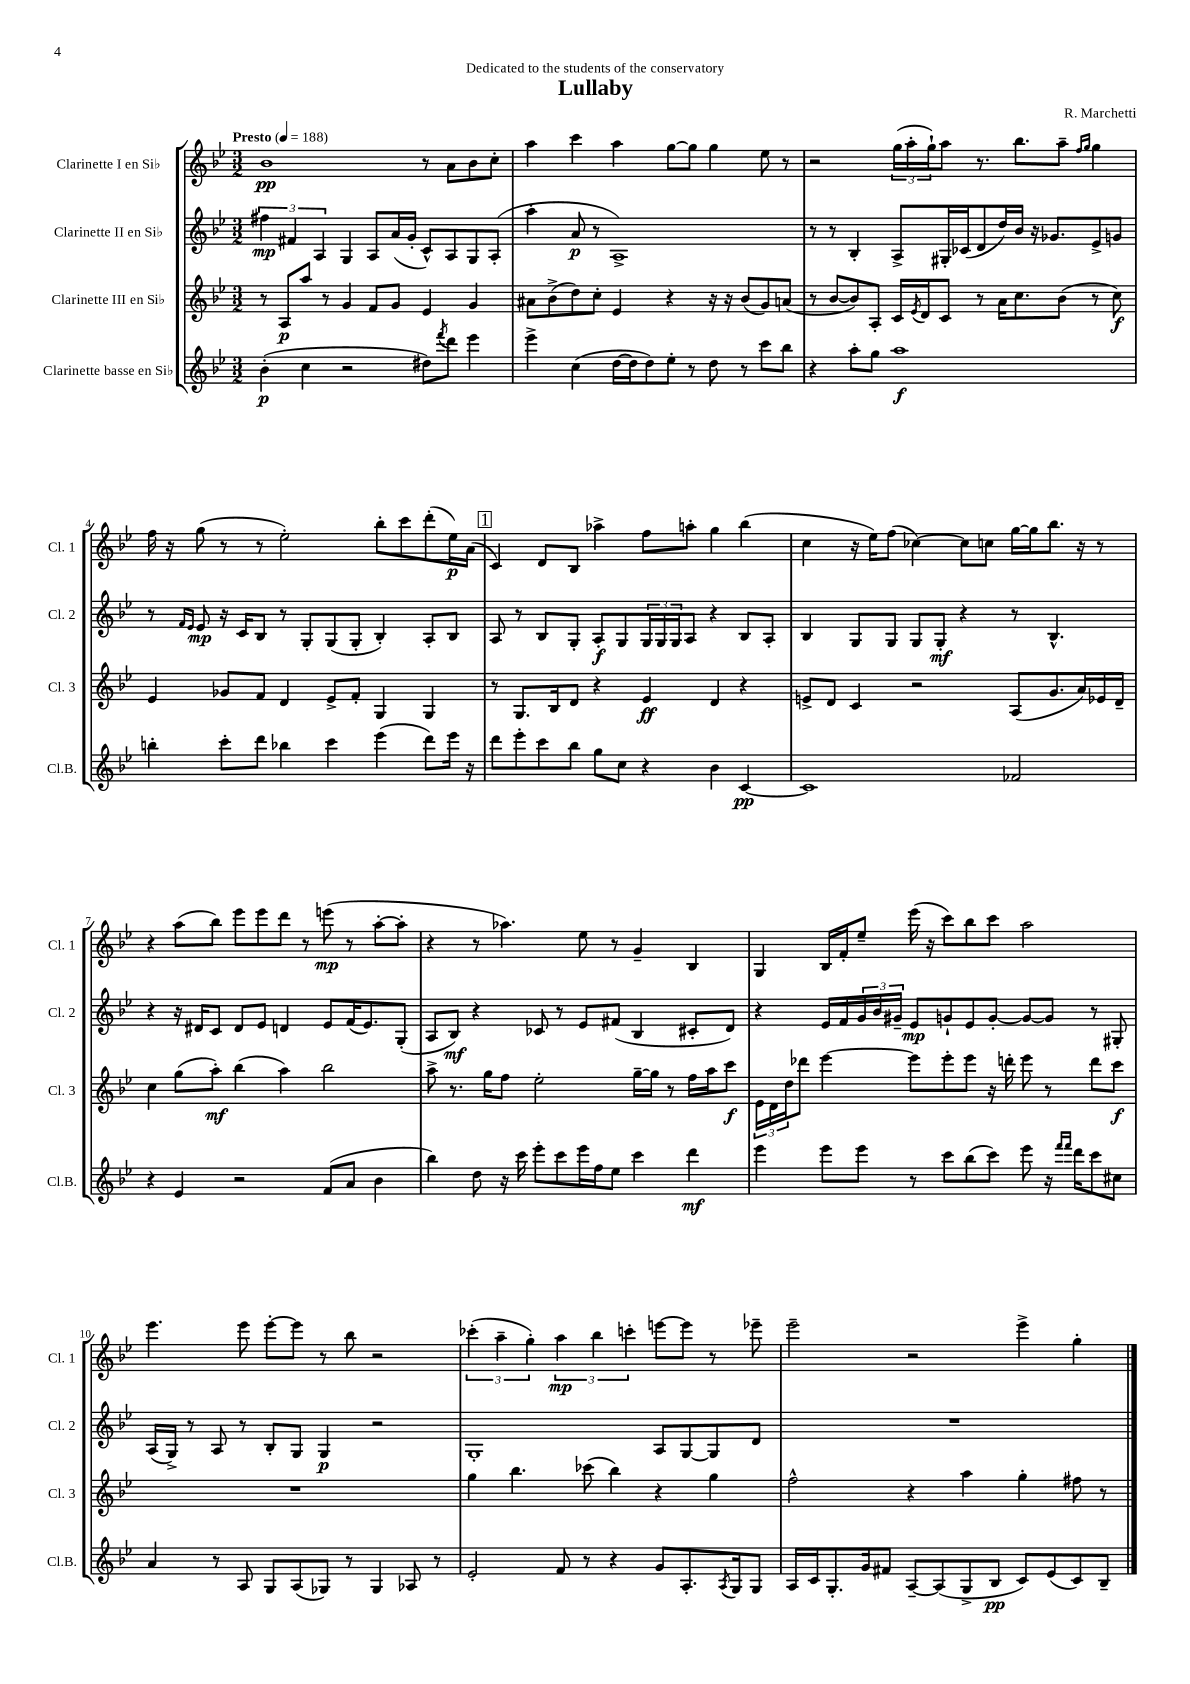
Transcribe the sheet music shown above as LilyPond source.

\header { title = "Lullaby" composer = "R. Marchetti" dedication = "Dedicated to the students of the conservatory" }
<<
\new StaffGroup <<
\new Staff = "s0" \with { instrumentName = "Clarinette I en Sib" shortInstrumentName = "Cl. 1" } {
    \clef treble \key bes \major \numericTimeSignature \time 3/2 \tempo "Presto" 4 = 188
    bes'1\pp r8 a'8 bes'8 c''8-. |
    a''4 c'''4 a''4 g''8~ g''8 g''4 ees''8 r8 |
    r2 \tuplet 3/2 { g''16( a''16-. g''16-!) } a''8 r8. bes''8. a''8-- \grace { f''16 g''16 } g''4 |
    f''16 r16 g''8( r8 r8 ees''2-.) bes''8-. c'''8 d'''8-.( ees''16\p) a'16( |
    \mark \markup { \box "1" } c'4) d'8 bes8 aes''4-> f''8 a''8-. g''4 bes''4( |
    c''4 r16 ees''16) f''8( ces''4~) ces''8 c''8 g''16~ g''16 bes''8. r16 r8 |
    r4 a''8( bes''8) ees'''8 ees'''8 d'''8 r8 e'''8\mp( r8 a''8~-. a''8-. |
    r4 r8 aes''4.) ees''8 r8 g'4-- bes4 |
    g4 bes16 f'16-. ees''8-- ees'''16( r16 c'''8) bes''8 c'''8 a''2 |
    ees'''4. ees'''8 ees'''8~-. ees'''8 r8 bes''8 r2 |
    \tuplet 3/2 { ces'''4-.( a''4-- g''4-.) } \tuplet 3/2 { a''4\mp bes''4 c'''4-. } e'''8~ e'''8 r8 ees'''8-- |
    ees'''2-- r2 ees'''4-> g''4-. \bar "|." |
}
\new Staff = "s1" \with { instrumentName = "Clarinette II en Sib" shortInstrumentName = "Cl. 2" } {
    \clef treble \key bes \major \numericTimeSignature \time 3/2
    \tuplet 3/2 { fis''4\mp fis'4 a4 } g4 a8 a'16( g'16-. c'8-^) a8 g8 a8-.( |
    a''4-. a'8\p r8 a1->) |
    r8 r8 bes4-. a8-> gis16-. ces'16( d'8 d''16) bes'16 r16 ges'8. ees'8-> g'8 |
    r8 \grace { f'16 ees'16 } ees'8\mp r16 c'16 bes8 r8 g8-. g8( g8-. bes4-.) a8-. bes8 |
    \mark \markup { \box "1" } a8 r8 bes8 g8-. a8-.\f g8 \tuplet 3/2 { g16 g16 g16 } a8 r4 bes8 a8-. |
    bes4 g8 g8 g8 g8-.\mf r4 r8 bes4.-^ |
    r4 r16 dis'16 c'8 dis'8 ees'8 d'4 ees'8 f'16( ees'8.) g8-.( |
    a8 bes8\mf) r4 ces'8 r8 ees'8 fis'8( bes4 cis'8-. d'8) |
    r4 ees'16 f'16 \tuplet 3/2 { g'16 bes'16 gis'16-- } ees'8\mp g'8-! ees'8 g'8~-. g'8~ g'8 r8 gis8-. |
    a16( g16->) r8 a8 r8 bes8-. g8 g4\p r2 |
    g1-. a8 g8~ g8 d'8 |
    R1. \bar "|." |
}
\new Staff = "s2" \with { instrumentName = "Clarinette III en Sib" shortInstrumentName = "Cl. 3" } {
    \clef treble \key bes \major \numericTimeSignature \time 3/2
    r8 a8\p a''8 r8 g'4 f'8 g'8 ees'4 g'4 |
    ais'8 bes'8->( d''8) c''8-. ees'4 r4 r16 r16 bes'8( g'8) a'8( |
    r8 bes'8~ bes'8) a8-. c'16 \acciaccatura { ees'8 } d'16 c'8 r8 a'16 c''8. bes'8( r8 c''8\f) |
    ees'4 ges'8 f'8 d'4 ees'8-> f'8-. g4 g4 |
    \mark \markup { \box "1" } r8 g8. bes16 d'8 r4 ees'4\ff d'4 r4 |
    e'8-> d'8 c'4 r2 a8( g'8. a'16) ees'16 d'16-- |
    c''4 g''8( a''8-.\mf) bes''4( a''4) bes''2 |
    a''8-> r8. g''16 f''8 ees''2-. g''16~-- g''16 r8 f''16 a''16 c'''8\f |
    \tuplet 3/2 { ees'16 d'16 d''16 } des'''8 ees'''4~ ees'''8 ees'''8-. ees'''8 r16 d'''16-. ees'''8 r8 d'''8 c'''8\f |
    R1. |
    g''4 bes''4. ces'''8( bes''4) r4 g''4 |
    f''2-^ r4 a''4 g''4-. fis''8 r8 \bar "|." |
}
\new Staff = "s3" \with { instrumentName = "Clarinette basse en Sib" shortInstrumentName = "Cl.B." } {
    \clef treble \key bes \major \numericTimeSignature \time 3/2
    bes'4-.\p( c''4 r2 dis''8) \acciaccatura { f'''8 } d'''8 ees'''4 |
    ees'''4-> c''4( d''16~ d''16 d''8) ees''8-. r8 d''8 r8 c'''8 bes''8 |
    r4 a''8-. g''8 a''1\f |
    b''4-. c'''8-. d'''8 bes''4 c'''4 ees'''4( d'''8) ees'''16 r16 |
    \mark \markup { \box "1" } d'''8 ees'''8-. c'''8 bes''8 g''8 c''8 r4 bes'4 c'4~\pp |
    c'1 fes'2 |
    r4 ees'4 r2 f'8( a'8 bes'4 |
    bes''4) d''8 r16 c'''16 ees'''8-. c'''8 ees'''16 f''16 ees''8 c'''4 d'''4\mf |
    ees'''4 ees'''8 ees'''8 r8 c'''8 bes''8( c'''8) ees'''8 r16 \grace { f'''16 f'''16 } d'''16 c'''8 cis''8 |
    a'4 r8 a8 g8 a8( ges8) r8 ges4 aes8 r8 |
    ees'2-. f'8 r8 r4 g'8 a8.-. \acciaccatura { a8 } g16 g8 |
    a16 c'16 g8.-. g'16 fis'8 a8~-- a8( g8-> bes8\pp c'8) ees'8( c'8) bes8-- \bar "|." |
}
>>
>>
